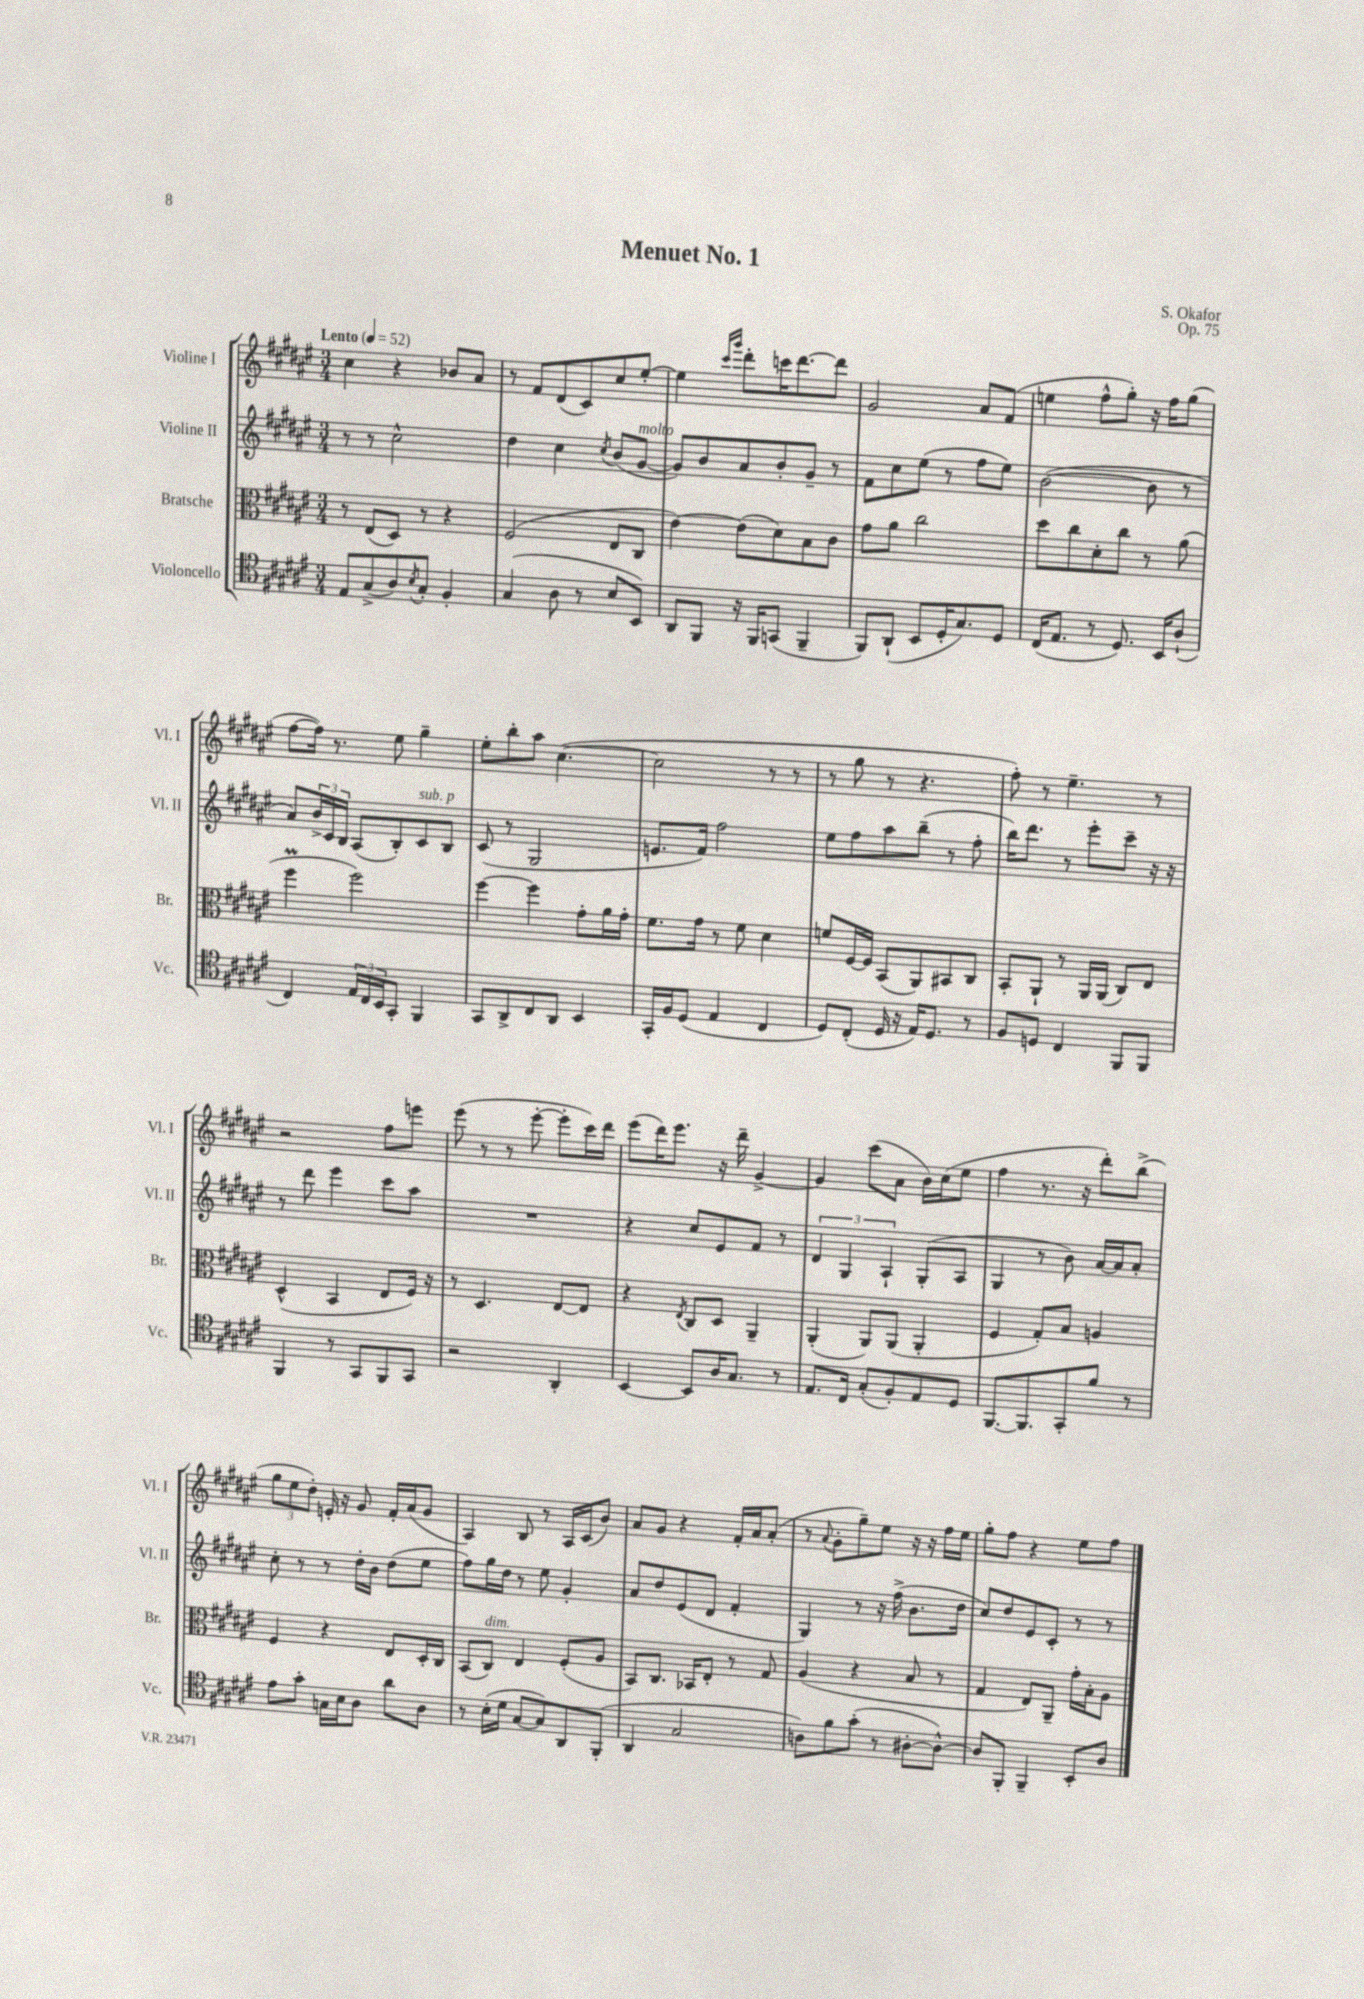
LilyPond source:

\header { title = "Menuet No. 1" composer = "S. Okafor" opus = "Op. 75" }
<<
\new StaffGroup <<
\new Staff = "s0" \with { instrumentName = "Violine I" shortInstrumentName = "Vl. I" } {
    \clef treble \key fis \major \numericTimeSignature \time 3/4 \tempo "Lento" 4 = 52
    cis''4 r4 bes'8 ais'8 |
    r8 fis'8 dis'8( cis'8) cis''8 eis''8~-. |
    eis''4 \grace { cis'''16 gis'''16 } dis'''8-. c'''16 dis'''8.~ dis'''8 |
    gis'2 ais'8 fis'8( |
    e''4 fis''8-^ gis''8-.) r16 fis''16 gis''8( |
    fis''8~ fis''16) r8. eis''8 gis''4-- |
    eis''8-. b''8-. ais''8 cis''4.~( |
    cis''2 r8 r8 |
    r8 gis''8 r8 r4. |
    fis''8-.) r8 eis''4.-- r8 |
    r2 fis''8 e'''8 |
    eis'''8( r8 r8 eis'''8~-. eis'''8-. cis'''16) dis'''16 |
    eis'''8( dis'''16) eis'''8. r16 dis'''16-- gis'4~-> |
    gis'4 cis'''8( ais'8 b'16) cis''16( eis''8 |
    fis''4 r8. r16 dis'''8-.) b''8->( |
    \tuplet 3/2 { gis''8 eis''8 dis''8-.) } e'16-. r16 gis'8 fis'16-. ais'16( gis'8 |
    ais4) b8 r8 ais16 cis'16( b'8) |
    ais'8 gis'8 r4 fis'16-. ais'16 ais'8-.( |
    r8 \appoggiatura { ais'8 } gis'8-. gis''8--) eis''8 r16 r16 fis''16 eis''16 |
    gis''8-. fis''8 r4 eis''8 fis''8 \bar "|." |
}
\new Staff = "s1" \with { instrumentName = "Violine II" shortInstrumentName = "Vl. II" } {
    \clef treble \key fis \major \numericTimeSignature \time 3/4
    r8 r8 cis''2-^ |
    dis''4 cis''4 \acciaccatura { cis''8 } b'8( gis'8~^\markup { \italic "molto" } |
    gis'8) b'8 ais'8 b'8-. gis'8-- r8 |
    fis'8 cis''8 eis''8( r8 fis''8 eis''8) |
    b'2~( b'8 r8 |
    ais'8) \tuplet 3/2 { b'16-> cis'16 b16 } ais8( b8-.) cis'8^\markup { \italic "sub. p" } b8 |
    cis'8( r8 gis2 |
    e'8. fis'16) fis''2 |
    eis''8 fis''8 ais''8 b''8--( r8 fis''8-. |
    b''16) dis'''8. r8 eis'''8-. cis'''8-- r16 r16 |
    r8 dis'''8 eis'''4 cis'''8 ais''8 |
    R2. |
    r4 cis''8 eis'8 fis'8 r8 |
    \tuplet 3/2 { dis'4 gis4 ais4-! } gis8-.( ais8 |
    gis4 r8 b'8) ais'16~ ais'16 ais'8-. |
    cis''8-. r8 r8 dis''16-. b'16 dis''8( eis''8 |
    fis''8) gis''16 dis''16 r8 eis''8 gis'4-. |
    ais'8 dis''8 eis'8( dis'8 fis'4-. |
    gis4) r8 r16 fis''16->( b'8. dis''16 |
    cis''8) dis''8 eis'8 cis'8-. r8 r8 \bar "|." |
}
\new Staff = "s2" \with { instrumentName = "Bratsche" shortInstrumentName = "Br." } {
    \clef alto \key fis \major \numericTimeSignature \time 3/4
    r8 eis8( dis8) r8 r4 |
    fis2( eis8 cis8 |
    eis'4~) eis'8( dis'8) b8 cis'8 |
    gis'8 ais'8 cis''2 |
    dis''8 cis''8 dis'8-. cis''8 r8 ais'8( |
    fis''4\prall fis''2) |
    fis''4~ fis''4 gis'8-. ais'16 gis'16-. |
    fis'8. gis'16 r8 fis'8 dis'4 |
    f'8 fis16~ fis16 b,8( ais,8) bis,8 cis8 |
    b,8-. ais,8-! r8 ais,16 ais,16( cis8) eis8 |
    dis4-^( b,4 eis8 fis16) r16 |
    r8 dis4. eis8~ eis8 |
    r4 \acciaccatura { eis8 } cis8 dis8 ais,4-- |
    ais,4-.( ais,8) ais,8( ais,4-. |
    fis4 gis8-.) b8 a4 |
    fis4 r4 eis8 dis16-. cis16 |
    b,8( cis8^\markup { \italic "dim." }) eis4 fis8-.( ais8 |
    b,8) cis8. bes,16 eis8-. r8 gis8 |
    ais4( r4 b8 r8 |
    gis4 eis8) ais,8-- gis'16-. b16-. ais8 \bar "|." |
}
\new Staff = "s3" \with { instrumentName = "Violoncello" shortInstrumentName = "Vc." } {
    \clef tenor \key fis \major \numericTimeSignature \time 3/4
    eis8 gis8->( ais8) \acciaccatura { b8 } gis8-. fis4-. |
    gis4( ais8 r8 b8 b,8) |
    ais,8 fis,8 r16 fis,16 g,8( fis,4-- |
    fis,8) ais,8-!( b,8 dis16-. gis8.) dis8 |
    cis16( eis8. r8 dis8.) b,16 ais8-!( |
    cis4) \tuplet 3/2 { eis16 cis16 b,16 } gis,8-. fis,4 |
    gis,8 ais,8-> cis8 ais,8 b,4 |
    gis,16-. fis16 dis8( eis4 cis4 |
    dis8) cis8-.( dis16 r16 eis16) dis8. r8 |
    fis8 d8 cis4 fis,8 fis,8 |
    fis,4 r8 gis,8 fis,8 gis,8 |
    r2 ais,4-. |
    b,4~ b,8 ais16 gis8. r8 |
    eis8. cis16 gis8-.( fis8-.) eis8 dis8 |
    fis,8.~ fis,8. gis,8-. fis'8 r8 |
    eis'8 gis'8-. g16 b16 ais8 ais'8 ais8 |
    r8 b16-.( dis'16 gis8~ gis8) ais,8 fis,8-.( |
    ais,4 gis2 |
    a8) fis'8 gis'8-.( r8 ais8~-. ais8~-^) |
    ais8 fis,8-. fis,4-- b,8-. ais8 \bar "|." |
}
>>
>>
\layout { \context { \Score \remove "Bar_number_engraver" } }
